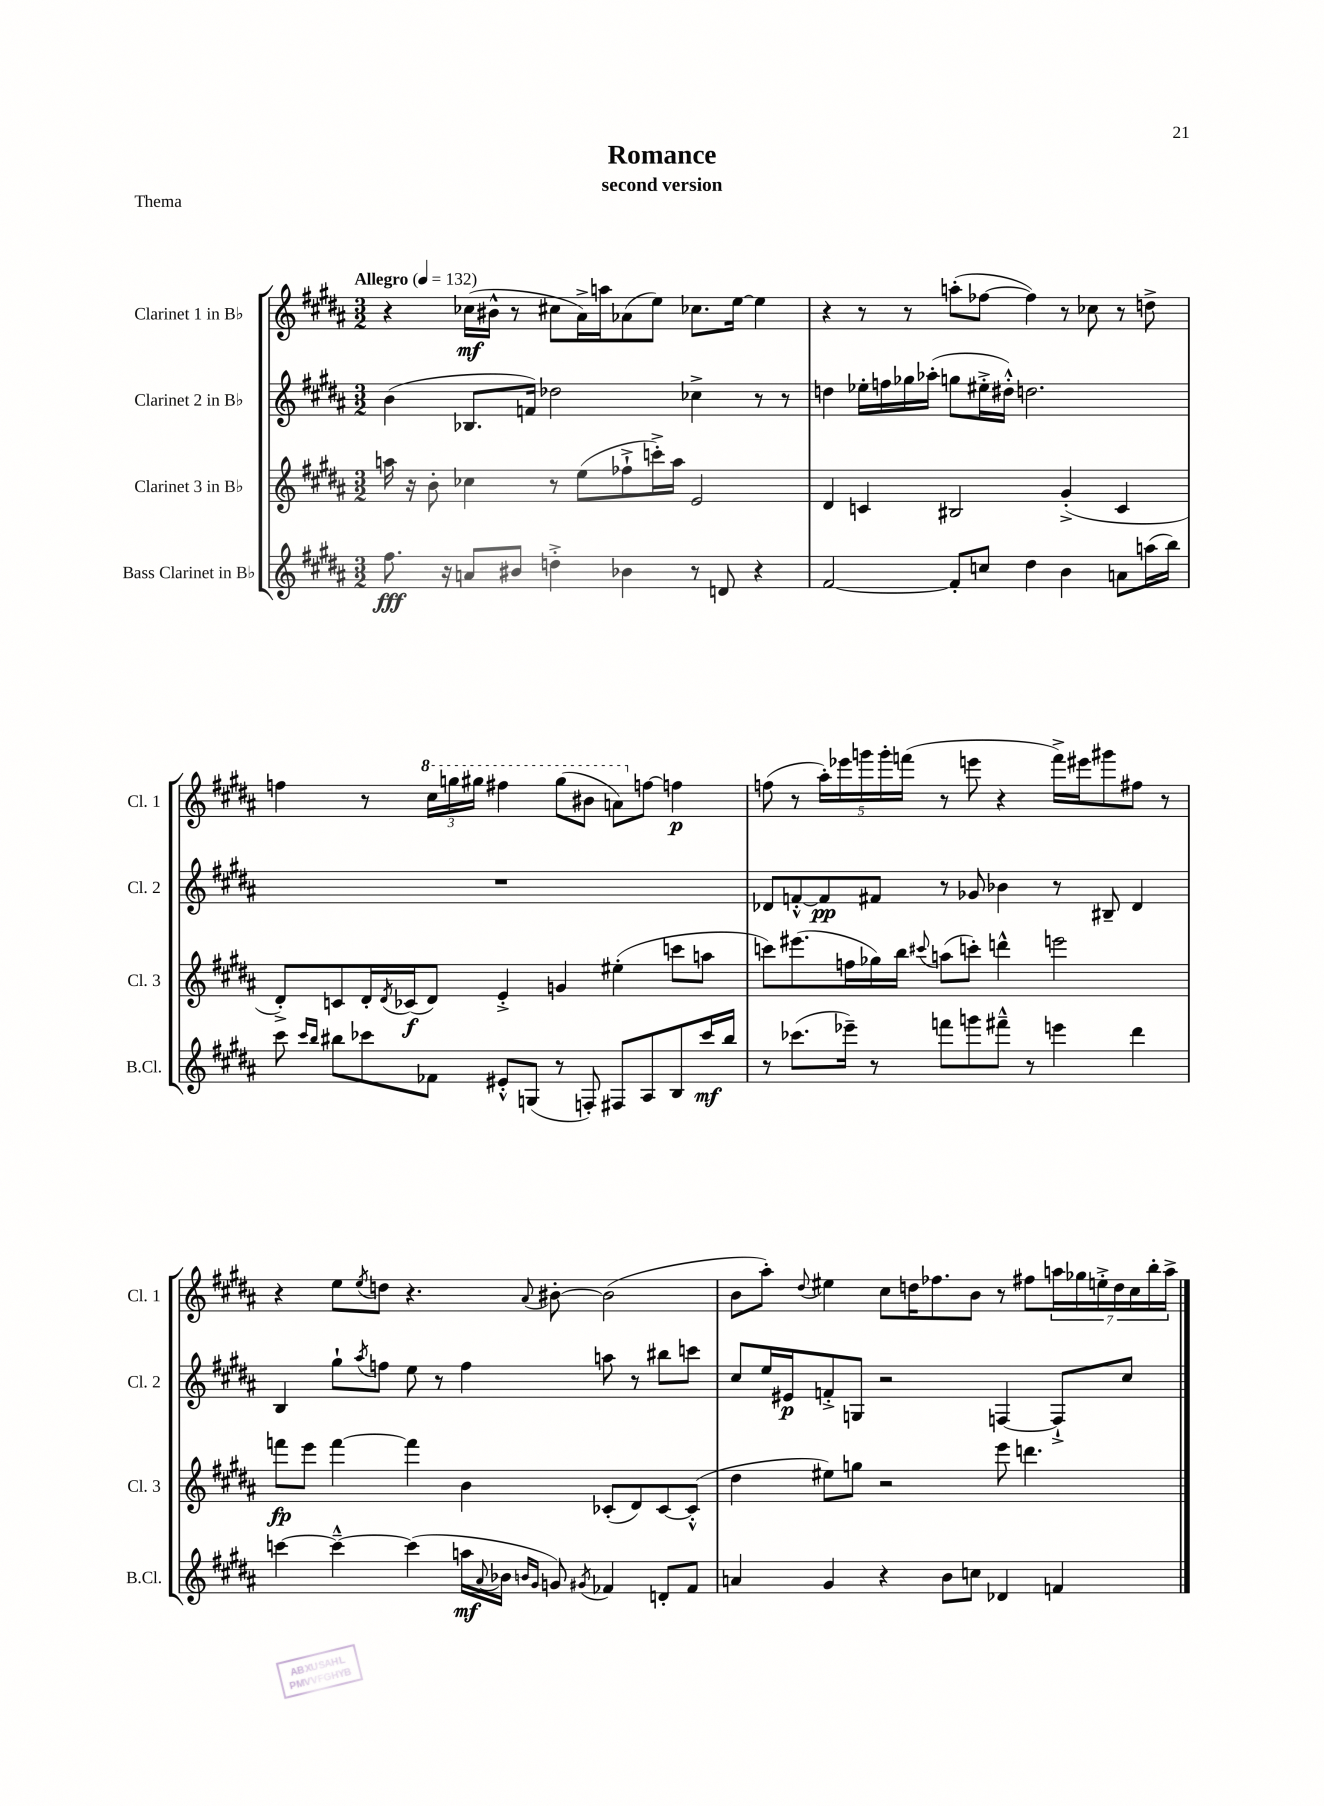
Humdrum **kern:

**kern	**dynam	**kern	**dynam	**kern	**dynam	**kern	**dynam
*part4	*part4	*part3	*part3	*part2	*part2	*part1	*part1
*staff4	*staff4	*staff3	*staff3	*staff2	*staff2	*staff1	*staff1
*I"Bass Clarinet in B♭	*	*I"Clarinet 3 in B♭	*	*I"Clarinet 2 in B♭	*	*I"Clarinet 1 in B♭	*
*I'B.Cl.	*	*I'Cl. 3	*	*I'Cl. 2	*	*I'Cl. 1	*
*clefG2	*	*clefG2	*	*clefG2	*	*clefG2	*
*k[f#c#g#d#a#]	*	*k[f#c#g#d#a#]	*	*k[f#c#g#d#a#]	*	*k[f#c#g#d#a#]	*
*M3/2	*	*M3/2	*	*M3/2	*	*M3/2	*
*MM132	*	*MM132	*	*MM132	*	*MM132	*
=1	=1	=1	=1	=1	=1	=1	=1
!	!	!	!	!	!	!LO:TX:a:B:t=Allegro	!
8.ff#\	fff	16aan\	.	(4b\	.	4r	.
.	.	16r	.	.	.	.	.
.	.	8b'\	.	.	.	.	.
16r	.	.	.	.	.	.	.
8an/L	.	4cc-X\	.	8.B-X/L	.	(16cc-X\LL	mf
.	.	.	.	.	.	16b#X^^\JJ	.
8b#X/J	.	.	.	.	.	8r	.
.	.	.	.	16fn/Jk)	.	.	.
4ddn'^\	.	8r	.	2dd-X\	.	8cc#X\L	.
.	.	(8ee\L	.	.	.	16a#^\L)	.
.	.	.	.	.	.	16aan\J	.
4b-X\	.	8ff-X`^\	.	.	.	(8a-X\	.
.	.	16cccn'^\L)	.	.	.	8ee\J)	.
.	.	16aa\JJ	.	.	.	.	.
8r	.	2e/	.	4cc-X^\	.	8.cc-X\L	.
8dn/	.	.	.	.	.	.	.
.	.	.	.	.	.	[16ee\Jk	.
4r	.	.	.	8r	.	4ee\]	.
.	.	.	.	8r	.	.	.
=2	=2	=2	=2	=2	=2	=2	=2
[2f#/	.	4d#/	.	4ddn\	.	4r	.
.	.	4cn/	.	16ee-X'\LL	.	8r	.
.	.	.	.	16ffn\	.	.	.
.	.	.	.	16gg-X\	.	8r	.
.	.	.	.	(16aa-X'\JJ	.	.	.
8f#'/L]	.	2B#X/	.	8ggn\L	.	(8aan'\L	.
8ccn/J	.	.	.	16ee#X'^\L	.	[8ff-X\J	.
.	.	.	.	16dd#X'^^\JJ)	.	.	.
4dd#\	.	.	.	2.ddn\	.	4ff-\])	.
4b\	.	(4g#'^/	.	.	.	8r	.
.	.	.	.	.	.	8cc-X\	.
8an\L	.	4c/	.	.	.	8r	.
(16aan\L	.	.	.	.	.	8ddn^\	.
16bb\JJ)	.	.	.	.	.	.	.
!!LO:LB:g=z
=3	=3	=3	=3	=3	=3	=3	=3
8ccc#\	.	8d#'^/L)	.	1.r	.	4ffn\	.
16qqccc#/LL	.	.	.	.	.	.	.
16qqbb/JJ	.	.	.	.	.	.	.
8bb#X\L	.	8cn/	.	.	.	.	.
8ccc-X\	.	16d#'/L	.	.	.	8r	.
.	.	8qd#/	.	.	.	.	.
.	.	(16c-X/J	f	.	.	.	.
*	*	*	*	*	*	*8va	*
8f-X\J	.	8d#/J)	.	.	.	24ccc#\LL	.
.	.	.	.	.	.	24gggn\	.
.	.	.	.	.	.	24ggg#X\JJ	.
8e#X'^^/L	.	4e'^/	.	.	.	4fff#X\	.
(8Gn/J	.	.	.	.	.	.	.
8r	.	4gn/	.	.	.	(8ggg#\L	.
8Fn'/)	.	.	.	.	.	8bb#X\J	.
8F#X/L	.	(4ee#X'\	.	.	.	8aan\L)	.
*	*	*	*	*	*	*X8va	*
8A#/	.	.	.	.	.	[8ffn\J	.
8B/	.	8cccn\L	.	.	.	4ffn\]	p
16ccc-/L	mf	8aan\J	.	.	.	.	.
16bb#/JJ	.	.	.	.	.	.	.
=4	=4	=4	=4	=4	=4	=4	=4
8r	.	8cccn\L)	.	8d-X/L	.	(8ffn\	.
(8.ccc-X\L	.	(8.eee#X\	.	[8fn'^^/	.	8r	.
.	.	.	.	8f/]	pp	20aa#'\LL)	.
.	.	.	.	.	.	20eee-X\	.
16eee-X~\Jk)	.	16ffn\L	.	.	.	.	.
.	.	.	.	.	.	20gggn\	.
8r	.	16gg-X\)	.	8f#X/J	.	.	.
.	.	.	.	.	.	20ggg'\	.
.	.	16bb\JJ	.	.	.	.	.
.	.	.	.	.	.	(20fffn\JJ	.
.	.	8qqccc#X/	.	.	.	.	.
8fffn\L	.	(8aan\L	.	8r	.	8r	.
8gggn\	.	8cccn'\J)	.	8g-X/	.	8eeen\	.
8fff#X~^^\J	.	4dddn^^\	.	4b-X\	.	4r	.
8r	.	.	.	.	.	.	.
4eeen\	.	2eeen\	.	8r	.	16fff^\LL)	.
.	.	.	.	.	.	16eee#X\J	.
.	.	.	.	8B#X~/	.	8ggg#X\	.
4ddd#\	.	.	.	4d-/	.	8ff#X\J	.
.	.	.	.	.	.	8r	.
!!LO:LB:g=z
=5	=5	=5	=5	=5	=5	=5	=5
[4cccn\	.	8fffn\L	fp	4B/	.	4r	.
.	.	8eee\J	.	.	.	.	.
4ccc~^^\_	.	[4fff\	.	8gg#`\L	.	8ee\L	.
.	.	.	.	8qaa#/	.	8qee/	.
.	.	.	.	8ffn\J	.	8ddn\J	.
(4ccc\]	.	4fff\]	.	8ee\	.	4.r	.
.	.	.	.	8r	.	.	.
16aan\LL	mf	4b\	.	4ff\	.	.	.
8qqa#/	.	.	.	.	.	.	.
16b-X\JJ	.	.	.	.	.	.	.
16qqbn/LL	.	.	.	.	.	.	.
16qqg#/JJ	.	.	.	.	.	8qqa#/	.
8gn/)	.	.	.	.	.	[8b#X'\	.
8qg#X/	.	.	.	.	.	.	.
4f-X/	.	(8c-X'/L	.	8aan\	.	(2b#\]	.
.	.	8d#/)	.	8r	.	.	.
8dn'/L	.	[8c-/	.	8bb#X\L	.	.	.
8f-/J	.	(8c-'^^/J]	.	8cccn\J	.	.	.
=6	=6	=6	=6	=6	=6	=6	=6
4an/	.	4dd#\	.	8cc#/L	.	8b\L	.
.	.	.	.	16ee/L	.	8aa#'\J)	.
.	.	.	.	16e#X/J	p	.	.
.	.	.	.	.	.	8qqdd#/	.
4g#/	.	8ee#X\L)	.	8fn'^/	.	4ee#X\	.
.	.	8ggn\J	.	8Gn/J	.	.	.
4r	.	2r	.	2r	.	8cc#\L	.
.	.	.	.	.	.	16ddn\K	.
.	.	.	.	.	.	8.ff-X\	.
8b\L	.	.	.	.	.	.	.
8ccn\J	.	.	.	.	.	8b\J	.
4d-X/	.	8eee\	.	[4Fn/	.	8r	.
.	.	4.dddn\	.	.	.	8ff#X\L	.
4fn/	.	.	.	8F`^/L]	.	28aan\L	.
.	.	.	.	.	.	28gg-X\	.
.	.	.	.	.	.	28een'^\	.
.	.	.	.	.	.	28dd\	.
.	.	.	.	8cc#/J	.	.	.
.	.	.	.	.	.	28cc#\	.
.	.	.	.	.	.	28bb'\	.
.	.	.	.	.	.	28aa^\JJ	.
==	==	==	==	==	==	==	==
*-	*-	*-	*-	*-	*-	*-	*-
